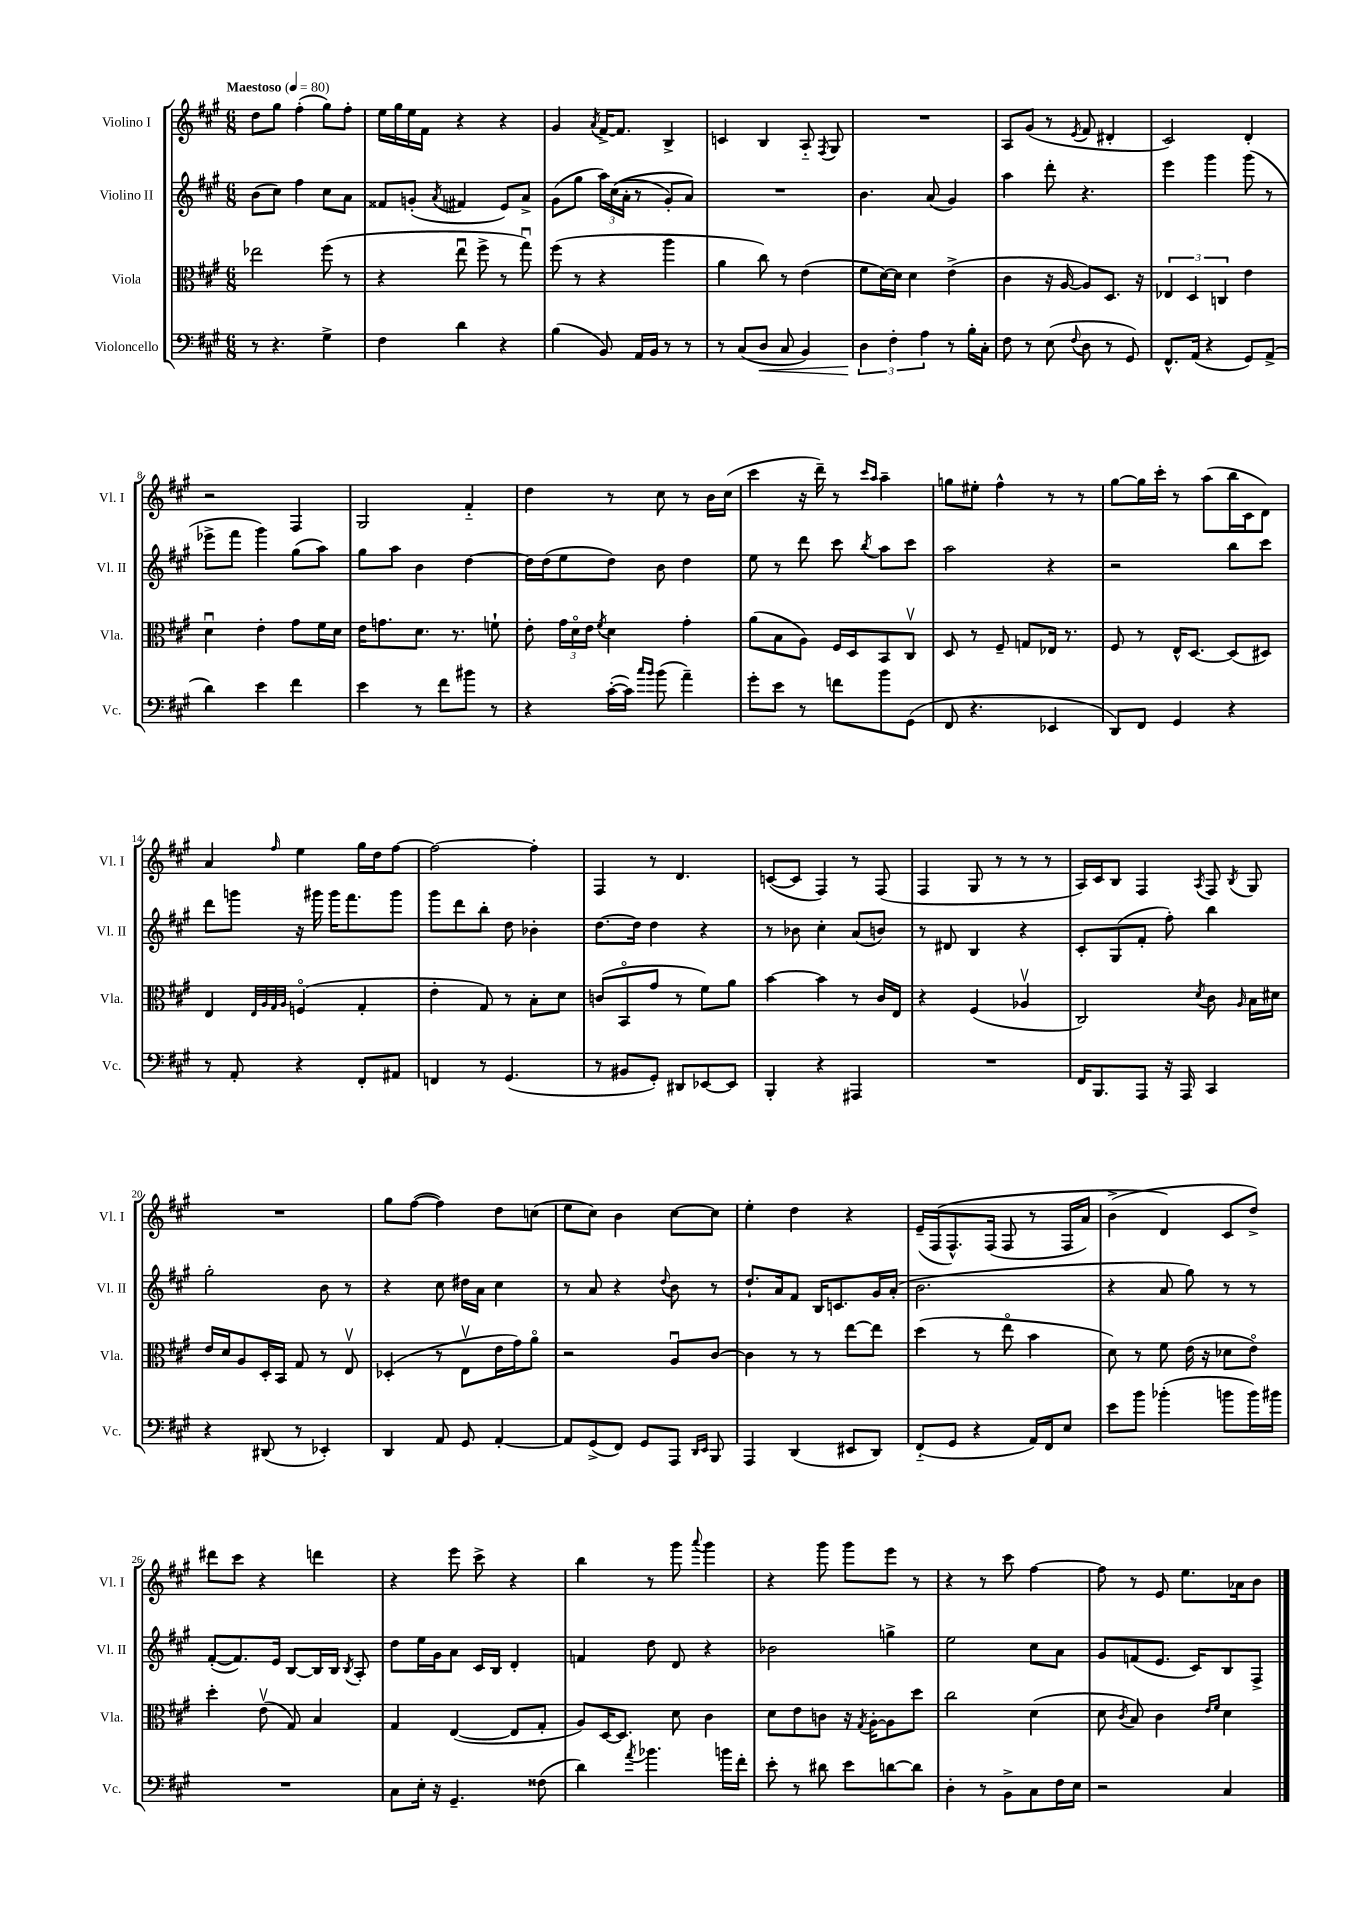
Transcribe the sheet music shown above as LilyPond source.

<<
\new StaffGroup <<
\new Staff = "s0" \with { instrumentName = "Violino I" shortInstrumentName = "Vl. I" } {
    \clef treble \key a \major \numericTimeSignature \time 6/8 \tempo "Maestoso" 4 = 80
    \autoBeamOff d''8[ gis''8] fis''4-.( gis''8[) fis''8]-. |
    e''16[ gis''16 e''16 fis'16] r4 r4 |
    gis'4 \acciaccatura { a'8 } fis'16[~-> fis'8.] b4-> |
    c'4 b4 a8-_ \acciaccatura { fis8 } gis8 |
    R2. |
    a8[ gis'8]( r8 \acciaccatura { e'8 } fis'8 dis'4-. |
    cis'2) d'4-. |
    r2 fis4 |
    gis2 fis'4-_ |
    d''4 r8 cis''8 r8 b'16[ cis''16]( |
    cis'''4 r16 d'''16--) r8 \grace { cis'''16[ a''16] } a''4-- |
    g''8[ eis''8]-. fis''4-^ r8 r8 |
    gis''8[~ gis''16 cis'''16]-. r8 a''8[( b''16 cis'16 d'8]) |
    a'4 \grace { fis''16 } e''4 gis''16[ d''16 fis''8]~ |
    fis''2~ fis''4-. |
    fis4 r8 d'4. |
    c'8[~( c'8] fis4) r8 fis8( |
    fis4 gis8 r8 r8 r8 |
    a16[) cis'16 b8] fis4 \acciaccatura { a8 } fis8 \acciaccatura { b8 } gis8 |
    R2. |
    gis''8[ fis''8]~( fis''4) d''8[ c''8]( |
    e''8[ cis''8]) b'4 cis''8[~ cis''8] |
    e''4-. d''4 r4 |
    e'16[--( fis16\( fis8.-^) fis16]( fis8 r8 fis16[ a'16]) |
    b'4->( d'4\) cis'8[ d''8]->) |
    dis'''8[ cis'''8] r4 d'''4 |
    r4 e'''8 cis'''8-> r4 |
    b''4 r8 gis'''8 \appoggiatura { a'''8 } gis'''4 |
    r4 gis'''8 gis'''8[ e'''8] r8 |
    r4 r8 cis'''8 fis''4~ |
    fis''8 r8 e'8 e''8.[ aes'16 b'8] \bar "|." |
}
\new Staff = "s1" \with { instrumentName = "Violino II" shortInstrumentName = "Vl. II" } {
    \clef treble \key a \major \numericTimeSignature \time 6/8
    \autoBeamOff b'8[( cis''8]) fis''4 cis''8[ a'8] |
    fisis'8[ g'8]-.( \acciaccatura { a'8 } fis'4 e'8[) a'8]-> |
    gis'8[( gis''8] \tuplet 3/2 { a''16[) cis''16(\( a'16]-. } r8 gis'8[-.) a'8]\) |
    R2. |
    b'4. a'8( gis'4) |
    a''4 d'''8-. r4. |
    e'''4 gis'''4 gis'''8( r8 |
    ees'''8[-> fis'''8] gis'''4) gis''8[( a''8]) |
    gis''8[ a''8] b'4 d''4~ |
    d''16[ d''16( e''8 d''8]) b'8 d''4 |
    e''8 r8 d'''8 cis'''8 \acciaccatura { b''8 } a''8[ cis'''8] |
    a''2 r4 |
    r2 b''8[ cis'''8] |
    d'''8[ g'''8] r16 gis'''16 gis'''16[ fis'''8. gis'''8] |
    gis'''8[ d'''8 b''8]-. d''8 bes'4-. |
    d''8.[~ d''16] d''4 r4 |
    r8 bes'8 cis''4-. a'8[( b'8]) |
    r8 dis'8 b4 r4 |
    cis'8[-. gis8( fis'8]-. fis''8-.) b''4 |
    gis''2-. b'8 r8 |
    r4 cis''8 dis''16[ a'16] cis''4 |
    r8 a'8 r4 \appoggiatura { d''8 } b'8 r8 |
    d''8.[-! a'16 fis'8] b16[ c'8. gis'16 a'16]-.( |
    b'2. |
    r4 a'8 gis''8) r8 r8 |
    fis'8[~-.( fis'8.) e'16] b8[~ b16 b16] \acciaccatura { b8 } a8-. |
    d''8[ e''16 gis'16 a'8] cis'16[ b16] d'4-. |
    f'4 d''8 d'8 r4 |
    bes'2 g''4-> |
    e''2 cis''8[ a'8] |
    gis'8[ f'8( e'8.] cis'16[) b8 fis8]-> \bar "|." |
}
\new Staff = "s2" \with { instrumentName = "Viola" shortInstrumentName = "Vla." } {
    \clef alto \key a \major \numericTimeSignature \time 6/8
    \autoBeamOff ees''2 fis''8( r8 |
    r4 e''8\downbow fis''8-> r8 gis''8\downbow) |
    fis''8( r8 r4 a''4 |
    a'4 cis''8) r8 e'4( |
    fis'8[ d'16~) d'16] d'4 e'4->( |
    cis'4 r16 a16~ a8[) d8.] r16 |
    \tuplet 3/2 { ees4 d4 c4 } e'4 |
    d'4\downbow e'4-. gis'8[ fis'16 d'16] |
    e'16[ g'8. d'8.] r8. f'8-! |
    e'8-. \tuplet 3/2 { gis'16[ d'16\flageolet e'16] } \acciaccatura { fis'8 } d'4 gis'4-. |
    a'8[( b8 a8]) fis16[ d16 b,8 cis8]\upbow |
    d8 r8 fis8-- g8[ ees16] r8. |
    fis8 r8 e16[-^ d8.]~ d8[( dis8]) |
    e4 \grace { e32[ a32 gis32 a32] } f4\flageolet( gis4-. |
    e'4-. gis8) r8 b8[-. d'8] |
    c'8[( b,8\flageolet gis'8] r8 fis'8[) a'8] |
    b'4~ b'4 r8 cis'16[ e16] |
    r4 fis4( aes4\upbow |
    cis2) \acciaccatura { d'8 } cis'8 \grace { a16 } b16[ dis'16] |
    e'16[ d'16 a8 d16-. b,16] gis8 r8 e8\upbow |
    des4-.( r8 e8[\upbow e'16 gis'16) a'8]\flageolet |
    r2 a8[\downbow cis'8]~ |
    cis'4 r8 r8 e''8[~ e''8] |
    d''4( r8 e''8\flageolet b'4 |
    d'8) r8 fis'8 e'16( r16 des'8[ e'8]\flageolet) |
    d''4-. e'8\upbow( gis8) b4 |
    gis4 e4~( e8[ gis8]-. |
    a8[) d16~ d8.] d'8 cis'4 |
    d'8[ e'8 c'8] r16 \acciaccatura { gis8 } a16[~-. a8 d''8] |
    cis''2 d'4( |
    d'8 \acciaccatura { cis'8 } b8) cis'4 \grace { e'16[ fis'16] } d'4 \bar "|." |
}
\new Staff = "s3" \with { instrumentName = "Violoncello" shortInstrumentName = "Vc." } {
    \clef bass \key a \major \numericTimeSignature \time 6/8
    \autoBeamOff r8 r4. gis4-> |
    fis4 d'4 r4 |
    b4( b,8) a,16[ b,16] r8 r8 |
    r8 cis8[( d8]\< cis8 b,4) |
    \tuplet 3/2 { d4\! fis4-. a4 } r8 b16[-. cis16]-. |
    fis8 r8 e8( \appoggiatura { fis8 } d8 r8 gis,8) |
    fis,8.[-^ a,16]( r4 gis,8[) a,8]->( |
    d'4) e'4 fis'4 |
    e'4 r8 fis'8[ bis'8] r8 |
    r4 cis'16[~-.( cis'16]) \grace { cis''16[ b'16] } b'8( a'4--) |
    gis'8[-. e'8] r8 f'8[ b'8 gis,8]( |
    fis,8 r4. ees,4 |
    d,8[) fis,8] gis,4 r4 |
    r8 a,8-. r4 fis,8[-. ais,8] |
    f,4 r8 gis,4.( |
    r8 bis,8[ gis,8]-.) dis,8[ ees,8~ ees,8] |
    b,,4-. r4 ais,,4 |
    R2. |
    fis,16[ b,,8. a,,8] r16 a,,16 cis,4 |
    r4 dis,8( r8 ees,4-.) |
    d,4 a,8 gis,8 a,4~-. |
    a,8[ gis,8->( fis,8]) gis,8[ a,,8] \grace { d,16[ e,16] } b,,8 |
    a,,4 d,4( eis,8[ d,8]) |
    fis,8[-_( gis,8] r4 a,16[) fis,16 e8] |
    e'8[ b'8] bes'4-.( b'8[ b'16) bis'16] |
    R2. |
    cis8[ e16]-. r16 gis,4.-- fisis8( |
    d'4) \acciaccatura { a'8 } bes'4. b'16[ fis'16]-. |
    e'8-. r8 dis'8 e'8[ d'8~ d'8] |
    d4-. r8 b,8[-> cis8 fis16 e16] |
    r2 cis4 \bar "|." |
}
>>
>>
